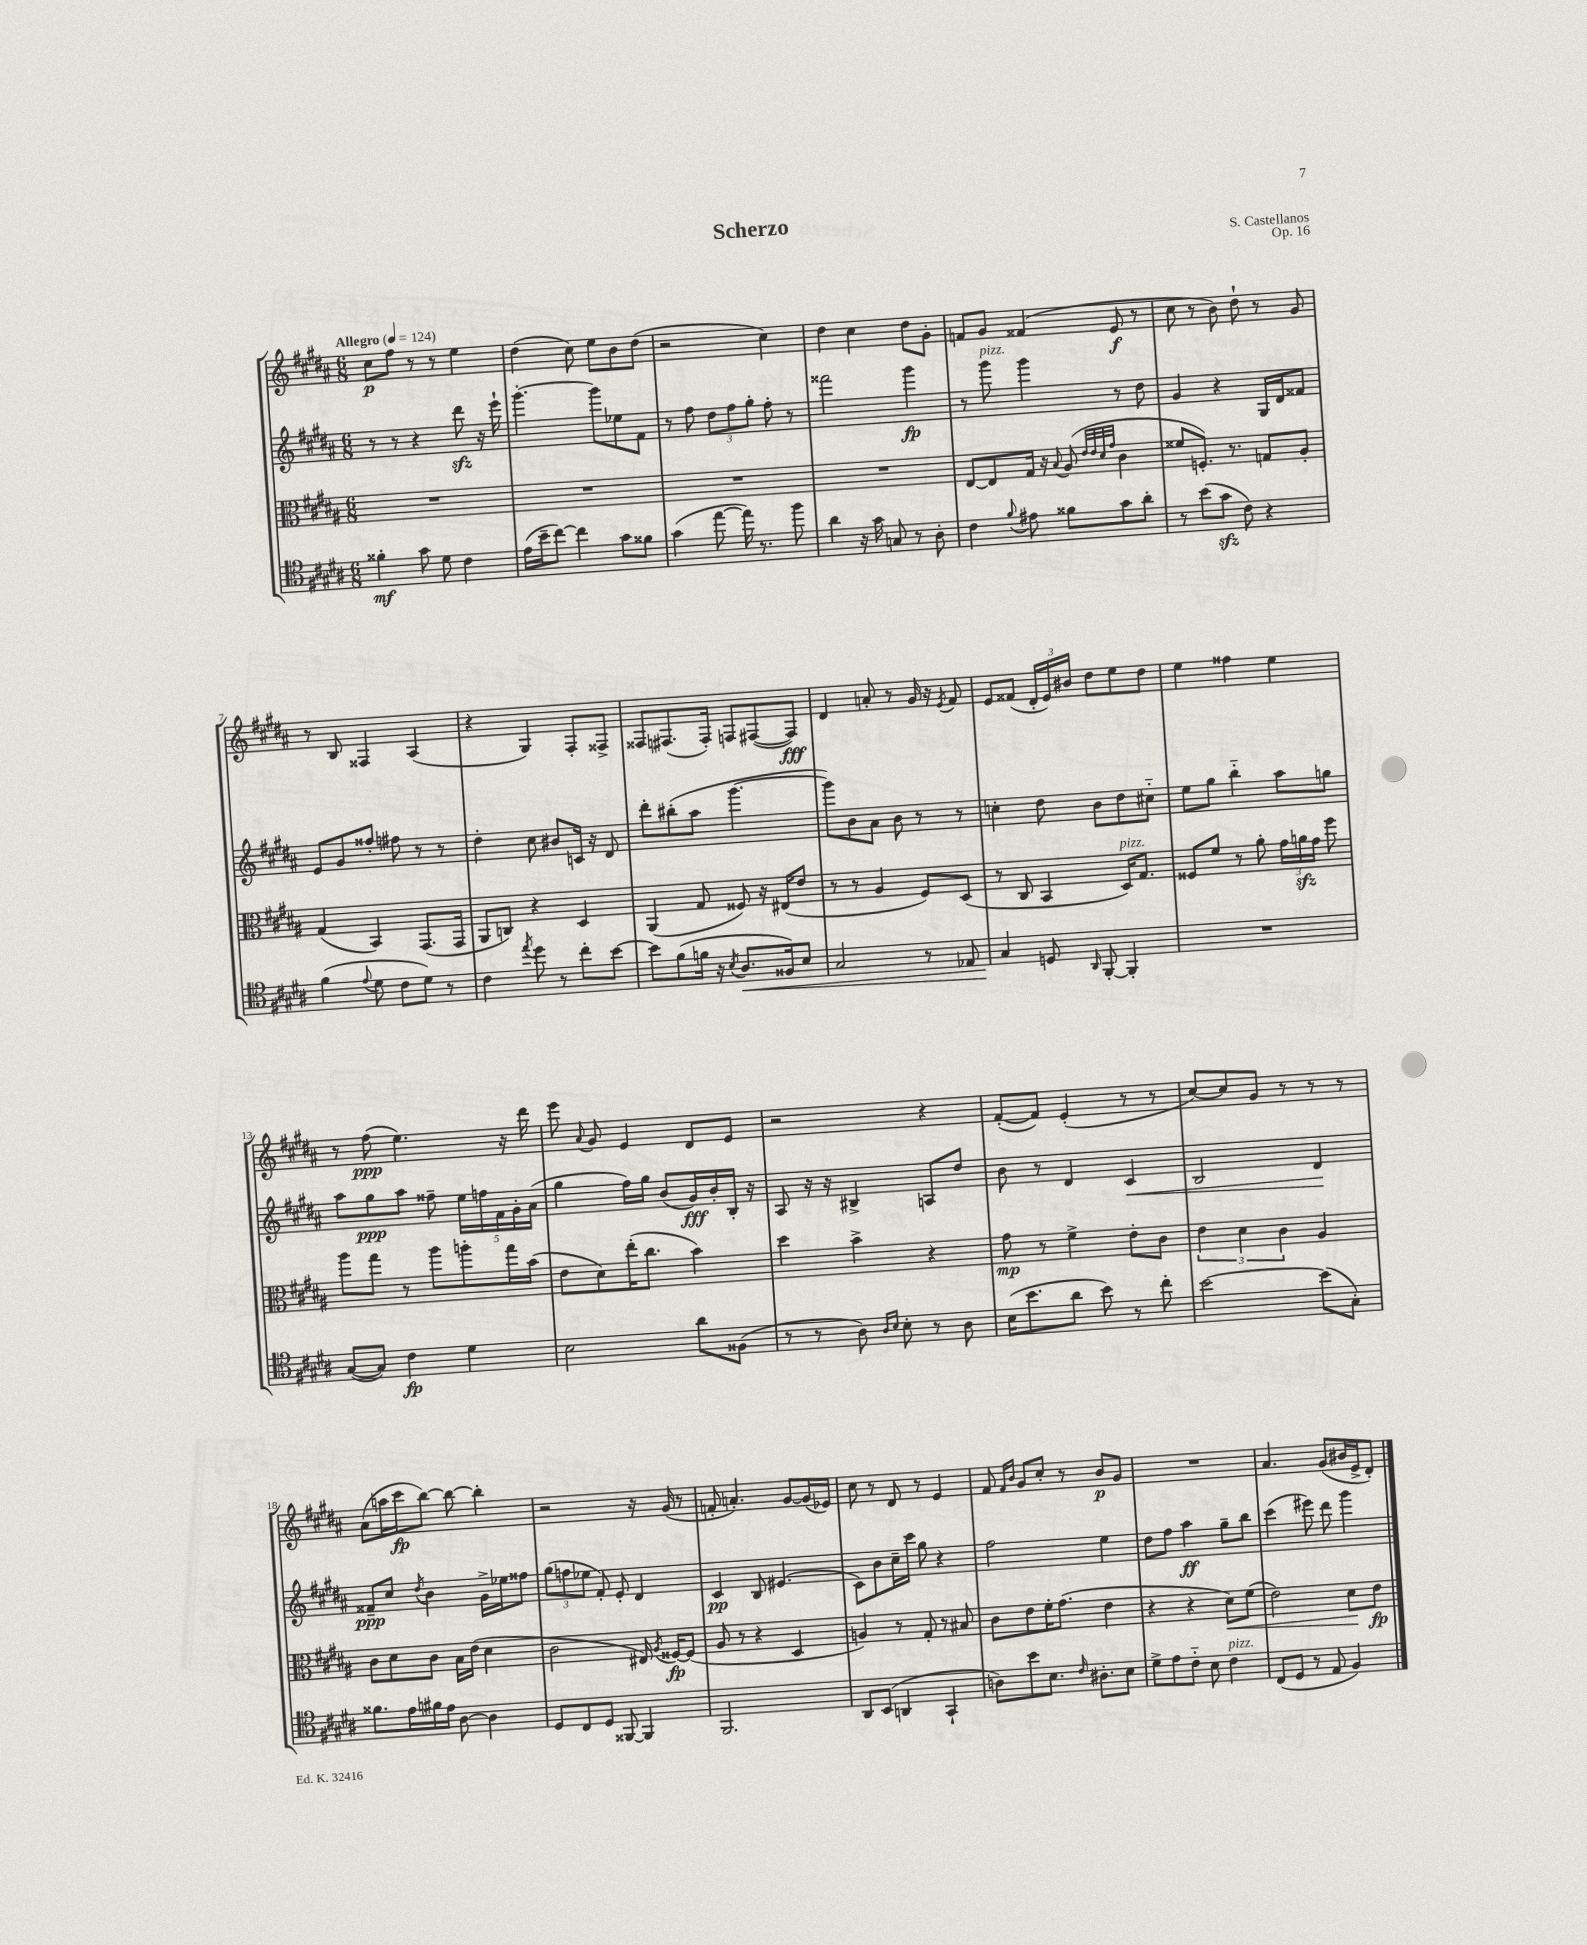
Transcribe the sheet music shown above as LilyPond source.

\header { title = "Scherzo" composer = "S. Castellanos" opus = "Op. 16" }
<<
\new StaffGroup <<
\new Staff = "s0" {
    \clef treble \key b \major \numericTimeSignature \time 6/8 \tempo "Allegro" 4 = 124
    \autoBeamOff cis''8[\p fis''8] r8 r8 e''4 |
    dis''4( cis''8) e''8[ b'8 dis''8]( |
    r2 cis''4) |
    dis''4 cis''4 dis''8[ gis'8]-. |
    f'8[ gis'8] fisis'4( e'8\f r8 |
    cis''8 r8 b'8) dis''8-! r8 gis'8 |
    r8 b8 fisis4 ais4( |
    r4 gis4) fis8[-. fisis8]-> |
    fisis8[ fis8.( fis16]-.) f8[ fis8~( fis8]\fff) |
    dis'4 a'8-. r8 gis'16 r16 \acciaccatura { e'8 } fis'8 |
    e'8[ fisis'8]( \tuplet 3/2 { dis'16[-. e'16) bis'16] } dis''8[ e''8 dis''8] |
    e''4 fisis''4 e''4 |
    r8 fis''8\ppp( e''4.) r16 dis'''16 |
    e'''8 \appoggiatura { ais'8 } gis'8 e'4 dis'8[ e'8] |
    r2 r4 |
    fis'8[~-.( fis'8]) e'4-.( r8 r8 |
    cis''8[~) cis''8 gis'8] r8 r8 r8 |
    ais'8[( a''16 cis'''16\fp b''8]~) b''8~ b''4-. |
    r2 r16 gis'16( r8 |
    f'8-. a'4.-.) gis'8[~ gis'16( ees'16]) |
    cis''8 r8 dis'8 r8 e'4 |
    fis'8 \grace { fis'16[ b'16] } gis'8[ cis''8]-. r8 b'8[\p gis'8] |
    R2. |
    ais'4. gis'8[( bis'16 e'16-> dis'8]-.) \bar "|." |
}
\new Staff = "s1" {
    \clef treble \key b \major \numericTimeSignature \time 6/8
    \autoBeamOff r8 r8 r4 dis'''8\sfz r16 e'''16-! |
    gis'''4.~-. gis'''8[ ees''8 fis'8] |
    r8 fis''8 \tuplet 3/2 { dis''8[ fis''8 gis''8]-. } fis''8-. r8 |
    fisis'''2 gis'''4\fp |
    r8 gis'''8^\markup { \italic "pizz." } gis'''4 r8 dis''8 |
    gis'4 r4 gis16[ dis'16 fisis'8] |
    e'8[ gis'8 fisis''8]-. fis''8 r8 r8 |
    dis''4-. cis''8 bis'8[ c'16] r16 dis'8 |
    dis'''8[-. bis''8-.( ais''8] gis'''4.~ |
    gis'''8[) b'8 ais'8] b'8 r8 r8 |
    c''4-. dis''8 b'8[ dis''8 cis''8]-_ |
    e''8[ gis''8] b''4-_ ais''8[ g''8] |
    ais''8[ gis''8\ppp ais''8] fisis''8-- \tuplet 5/4 { e''16[ f''16 fis'16 gis'16-. ais'16]( } |
    gis''4 fis''16[) gis''16] b'8[( gis'16\fff) b'16-. b16]-. r16 |
    ais8 r16 r16 bis4-> a8[ dis''8] |
    b'8 r8 dis'4 cis'4\< |
    b2 dis'4\! |
    fisis'8[--\ppp cis''8] \acciaccatura { dis''8 } b'4 gis'16[-> ees''16 fisis''8] |
    \tuplet 3/2 { gis''8[( f''8 ees''8] } fis'8-.) e'8-. dis'4 |
    cis'4\pp b8 eis'4.( |
    cis'8[) b'8 cis''16-- cis'''16] gis''8 r4 |
    fis''2 e''4 |
    dis''8[ fis''8] ais''4\ff gis''8[-- b''8] |
    cis'''4( eis'''8) dis'''8 gis'''4 \bar "|." |
}
\new Staff = "s2" {
    \clef alto \key b \major \numericTimeSignature \time 6/8
    \autoBeamOff R2. |
    R2. |
    R2. |
    R2. |
    e8[~ e8 gis16] r16 \appoggiatura { b8 } ais8( \grace { e'32[ e'32 dis'32 gis'32] } cis'4 |
    fisis'8[ f8.]-.) r8. g8[ ais8]-. |
    gis4( b,4) gis,8.[( gis,16] |
    ais,8[ c8]) r4 dis4 |
    ais,4( gis8 fisis8) r16 eis16[( e'8] |
    r8 r8 ais4 fis8[) dis8]( |
    r8 cis8 b,4 dis16[^\markup { \italic "pizz." }) gis8.] |
    fisis8[ fis'8] r8 ais'8-. \tuplet 3/2 { gis'16[ a'16\sfz gis'16] } fis''8 |
    ais''8[ gis''8] r8 ais''8[ a''8-. gis''16 b'16]( |
    e'8[ dis'8) e''16-.( cis''8.] b'4) |
    dis''4 b'4-> r4 |
    gis'8\mp r8 fis'4-> e'8[-. cis'8] |
    \tuplet 3/2 { e'4 dis'4 cis'4 } ais4 |
    cis'8[ dis'8 cis'8] b16[ e'16]( dis'4 |
    cis'2 eis16) \acciaccatura { ais8 } fisis16[~\fp fisis8]( |
    ais8 r8 r4 dis4 |
    a4) r8 gis8-. r8 bis8 |
    cis'8[ e'8 fis'16-. gis'8.]( e'4 |
    r4 r4 dis'8[\<) fis'8]( |
    e'2) dis'8[\! e'8]\fp \bar "|." |
}
\new Staff = "s3" {
    \clef tenor \key b \major \numericTimeSignature \time 6/8
    \autoBeamOff fisis'4-.\mf gis'8 dis'8 cis'4 |
    e'16[( b'16-- cis''8]~) cis''4 gis'8[ fisis'8] |
    gis'4( e''8~ e''16) r8. fis''8 |
    ais'4 r16 gis'16 g8 r8 ais8-. |
    cis'4 \appoggiatura { fis'8 } eis'8 fisis'8[ gis'8 ais'8]-. |
    r8 b'8[( gis'8]\sfz cis'8) r4 |
    fis'4( \appoggiatura { e'8 } dis'8 cis'8[ dis'8]) r8 |
    cis'4 \acciaccatura { e''8 } dis''8 r8 cis''8[-. b'8]~ |
    b'8[ fis'8( f'16] r16 \acciaccatura { b8 } ais8.[\< fisis16) b8] |
    gis2 r8 ees8 |
    gis4\! d8 \grace { ais,16 } fis,8~-. fis,4-. |
    R2. |
    gis8[~( gis8]) cis'4\fp dis'4 |
    b2 ais'8[ fisis8]( |
    r8 r8 ais8) \grace { ais16[ b16] } b8-. r8 ais8 |
    b16[( b'8. ais'8] b'8) r8 cis''8-. |
    b'2~ b'8[( gis8]-.) |
    fisis'8.[ e'16 fis'16 e'16] ais8~ ais4 |
    dis8[ cis8 dis8] fisis,8~ fisis,4 |
    fis,2. |
    ais,8[ b,8]( a,4 gis,4-! |
    a8[) b'8 b8.] \grace { cis'16 } ais8.[-. b8] |
    dis'8[-> e'8 cis'8]-_ b8 cis'4^\markup { \italic "pizz." } |
    cis8[( dis8] r8 e8 fis4) \bar "|." |
}
>>
>>
